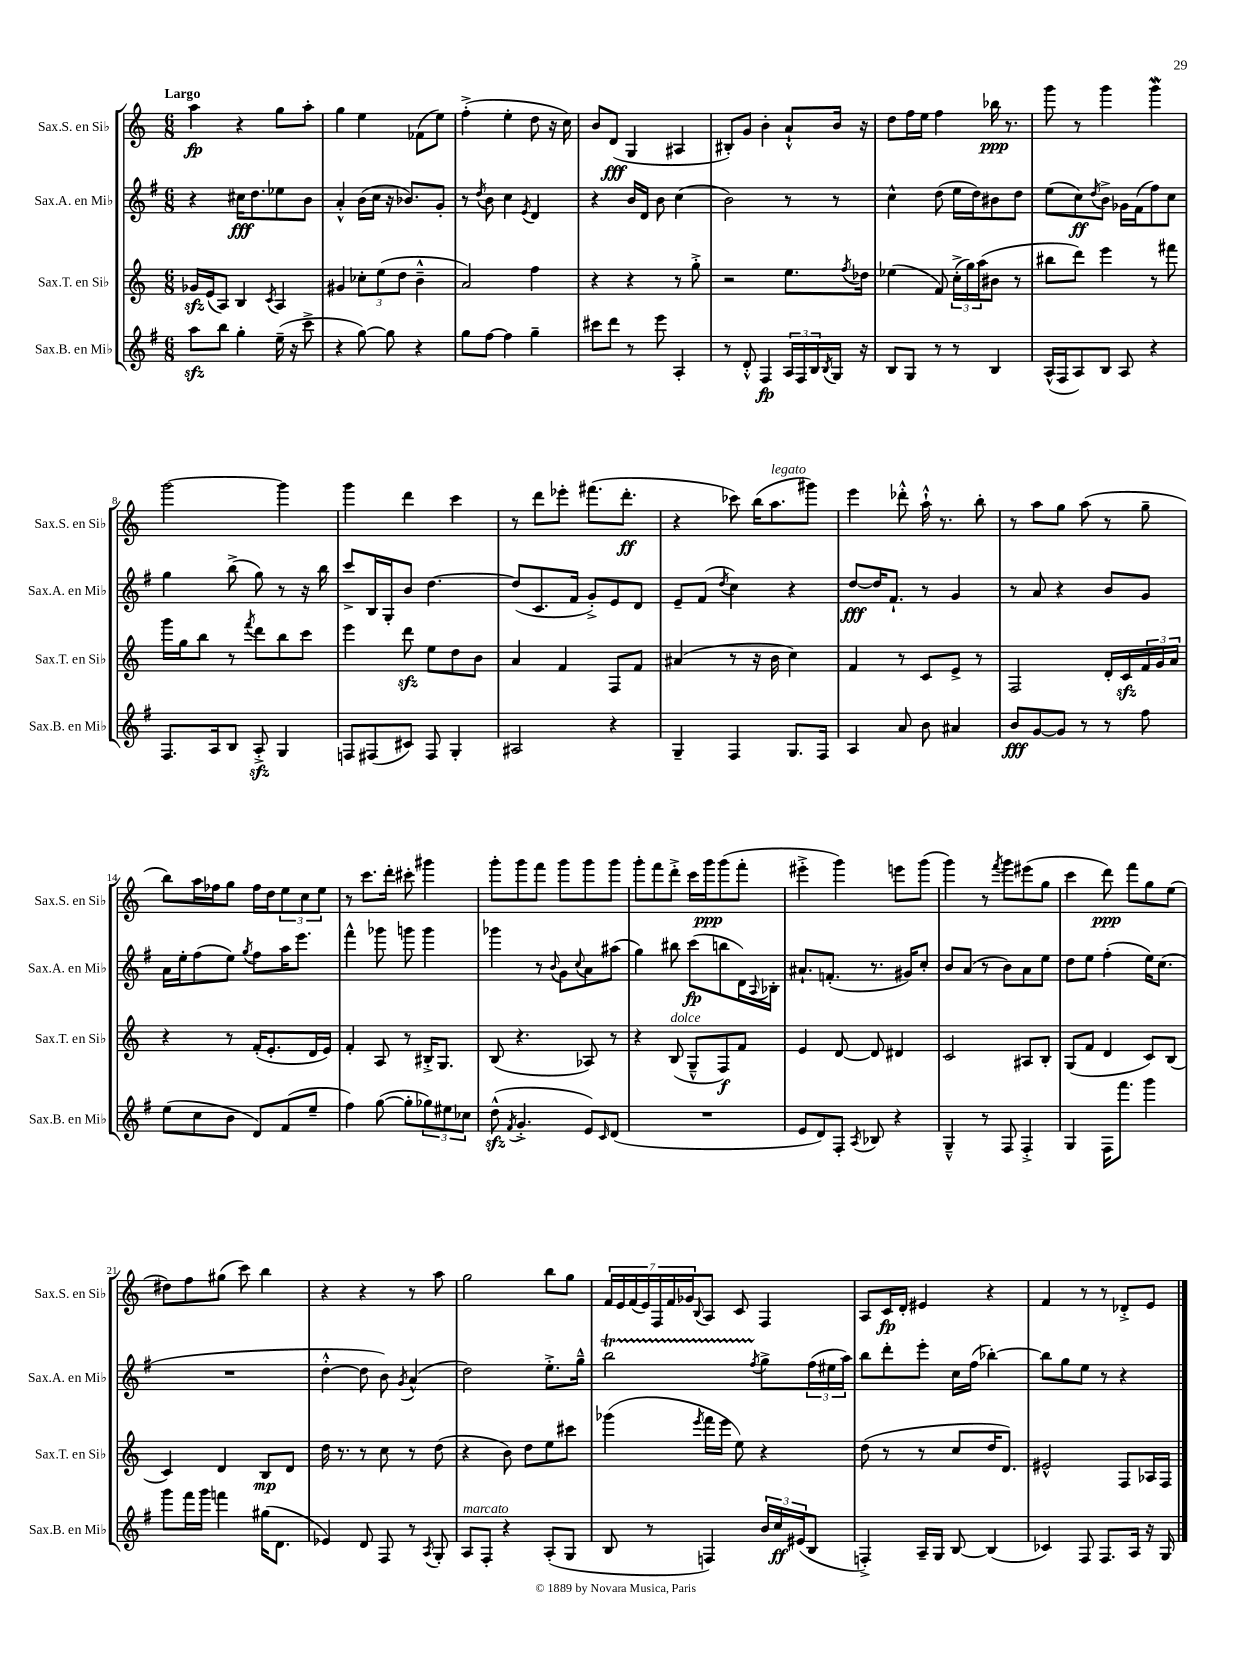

**kern	**kern	**kern	**kern
*staff4	*staff3	*staff2	*staff1
*clefG2	*clefG2	*clefG2	*clefG2
*k[f#]	*k[]	*k[f#]	*k[]
*M6/8	*M6/8	*M6/8	*M6/8
8aa	16g-	4r	4aa
.	(16e	.	.
8bb	8A)	.	.
4gg'	4B	16cc#	4r
.	.	8.dd	.
.	8qc	.	.
(16ee~	4A	8ee-	8gg
16r	.	.	.
8ccc^	.	8b	8aa'
=	=	=	=
4r	4g#	4a'^^	4gg
[8gg)	12cc-'	(16b	4ee
.	.	16cc	.
.	(12ee	.	.
8gg]	.	16r	.
.	12dd	.	.
.	.	8.b-)	.
4r	4b~^^	.	(8f-
.	.	8g'	8ee)
=	=	=	=
8gg	2a)	8r	(4ff'^
.	.	8qdd	.
[8ff#	.	8b	.
4ff#]	.	4cc	4ee'
.	.	8qe	.
4gg~	4ff	4d	8dd
.	.	.	16r
.	.	.	16cc)
=	=	=	=
8ccc#	4r	4r	8b
8ddd	.	.	(8d
8r	4r	16b	4G
.	.	16d	.
8eee	.	8b	.
4A'	8r	(4cc	4A#
.	8gg'^	.	.
=	=	=	=
8r	2r	2b)	8B#')
8d'^^	.	.	8g
4F#	.	.	4b'
24A	8.ee	8r	8a`^^
24F#	.	.	.
24B	.	.	.
8qB	.	.	.
16G	.	8r	16b
.	8qff	.	.
16r	16dd-	.	16r
=	=	=	=
8B	(4ee-	4cc^^	8dd
8G	.	.	16ff
.	.	.	16ee
8r	8f)	(8dd	4ff
8r	(24cc'^	16ee	.
.	24gg)	.	.
.	.	16dd)	.
.	(24aa	.	.
4B	8b#	8b#	16bb-
.	.	.	8.r
.	8r	8dd	.
=	=	=	=
(16A^^	8bb#	(8ee	8ggg
16F#	.	.	.
8A)	8ddd)	8cc)	8r
.	.	8qdd	.
8B	4eee	8b^	4ggg
8A	.	16g-	.
.	.	(16f#	.
4r	8r	8ff#)	4ggg
.	8fff#	8cc	.
=	=	=	=
8.F#	16ggg	4gg	[2ggg
.	16gg	.	.
.	8bb	.	.
16A	.	.	.
8B	8r	(8bb^	.
.	8qfff	.	.
8A'^	8ddd	8gg)	.
4G	8bb	8r	4ggg]
.	8ccc	16r	.
.	.	16bb	.
=	=	=	=
8F	4eee	8ccc^	4ggg
(8F#	.	16B	.
.	.	16G'	.
8c#)	8ddd	8b	4ddd
8F#	8ee	[4.dd	.
4G'	8dd	.	4ccc
.	8b	.	.
=	=	=	=
2A#	4a	(8dd]	8r
.	.	8.c	8ddd
.	4f	.	8eee-'
.	.	16f#	.
.	.	8g'^)	(8.fff#
4r	8F	8e	.
.	.	.	8.ddd'
.	8f	8d	.
=	=	=	=
4G~	(4a#	8e~	4r
.	.	(8f#	.
.	.	8qdd	.
4F#	8r	4cc)	8ccc-)
.	16r	.	(16bb
.	16b	.	8.aa
8.G	4cc)	4r	.
.	.	.	8ggg#)
16F#	.	.	.
=	=	=	=
4A	4f	[8dd	4eee
.	.	16dd]	.
.	.	8.f#`	.
8a	8r	.	8ddd-'^^
8b	8c	8r	16aa`^^
.	.	.	8.r
4a#	8e^	4g	.
.	8r	.	8bb'
=	=	=	=
8b	2F	8r	8r
[8g	.	8a	8aa
8g]	.	4r	8gg
8r	.	.	(8aa
8r	16d'	8b	8r
.	16c	.	.
8ff#	24f	8g	8gg~
.	24g	.	.
.	24a	.	.
=	=	=	=
(8ee	4r	16a	8bb)
.	.	16ee'	.
8cc	.	(8ff#	16aa
.	.	.	16ff-
8b	8r	8ee)	8gg
.	.	8qgg	.
8d)	(16f'	8ff#	16ff-
.	8.e'	.	16dd
(8f#	.	16aa	12ee
.	.	8.eee	.
.	.	.	12cc
8ee~	16d	.	.
.	.	.	12ee
.	16e)	.	.
=	=	=	=
4ff#)	4f'	4fff#^^	8r
.	.	.	8.ccc
([8gg	8A	8ggg-	.
.	.	.	16ddd'
8gg']	8r	8ggg	8ccc#'
12gg-)	16B#'^	4ggg	4ggg#
.	8.G	.	.
12ee#	.	.	.
12cc-	.	.	.
=	=	=	=
(8dd^^	(8B	4ggg-	8ggg'
8qf#	.	.	.
4.g'^	4.r	.	8ggg
.	.	8r	8fff
.	.	8qqb	.
.	.	8g	8ggg
.	.	8qqcc	.
8e)	8A-)	8a	8ggg
16qqc	.	.	.
(8d	8r	(8aa#	8ggg
=	=	=	=
2.r	4r	4gg)	8ggg'
.	.	.	8fff
.	(8B	8bb#	8ddd'^
.	8G~^^	(8ccc	16ccc
.	.	.	16ggg
.	8F)	8bb	(8ggg
.	8f	16d)	8fff'
.	.	8qqA	.
.	.	16B-'	.
=	=	=	=
8e	4e	8.a#`	4eee#'^
8d)	.	.	.
.	.	(8.f'	.
8F#'	[8d	.	4ggg)
8qA	.	.	.
8B-	8d]	8.r	.
4r	4d#	.	8eee
.	.	16g#)	.
.	.	8cc'	(8ggg
=	=	=	=
4G~^^	2c	8b	4ggg)
.	.	(8a	.
8r	.	8r	8r
.	.	.	8qfff
8F#	.	8b)	8ggg
4F#'^	8A#	8a	(8eee#
.	8B'	8ee	8gg
=	=	=	=
4G	(8G	8dd	4ccc
.	8f	8ee	.
16F#	4d	(4ff#'	8ddd)
8.fff#	.	.	.
.	.	.	8fff
4ggg	8c)	16ee)	8gg
.	.	(8.cc	.
.	(8B	.	(8ee
=	=	=	=
8ggg	4c)	2.r	8dd#)
16fff#	.	.	8ff
16ggg	.	.	.
4fff	4d	.	(8gg#
.	.	.	8ccc)
(16gg#	8B	.	4bb
8.d	.	.	.
.	8d	.	.
=	=	=	=
4e-)	16dd	[4dd'^^	4r
.	8.r	.	.
8d	8r	8dd]	4r
8F#	8cc	8b)	.
.	.	8qg	.
8r	8r	(4a^^	8r
8qA	.	.	.
8G'	(8dd	.	8aa
=	=	=	=
8A	4r	2dd)	2gg
8F#'	.	.	.
4r	8b)	.	.
.	8dd	.	.
(8A'	8ee	8.ee'^	8bb
8G	8ccc#	.	8gg
.	.	16gg~^^	.
=	=	=	=
8B	(4ggg-	2bb	28f
.	.	.	28e
.	.	.	(28f
.	.	.	28e)
8r	.	.	.
.	.	.	28F
.	.	.	28f
.	.	.	28g-
.	8qeee	.	8qqB
4F)	16fff	.	8A
.	16eee	.	.
.	8ee)	.	8c
.	.	8qff#	.
24b	4r	8gg^	4F
24cc	.	.	.
(24e#	.	.	.
8B	.	(24ff#	.
.	.	24ee#	.
.	.	24aa)	.
=	=	=	=
4F'^)	(8dd	8bb	8A
.	8r	8ddd'	16c
.	.	.	16d'
16A~	8r	8eee'	4e#
16G	.	.	.
[8B	8cc	16cc	.
.	.	(16ff#	.
(4B]	16dd	[4bb-')	4r
.	8.d)	.	.
=	=	=	=
4c-)	2e#^^	8bb-]	4f
.	.	8gg	.
8F#	.	8ee	8r
8.F#	.	8r	8r
.	8F	4r	8d-'^
16A	.	.	.
16r	16A-	.	8e
16G	16F	.	.
==	==	==	==
*-	*-	*-	*-
